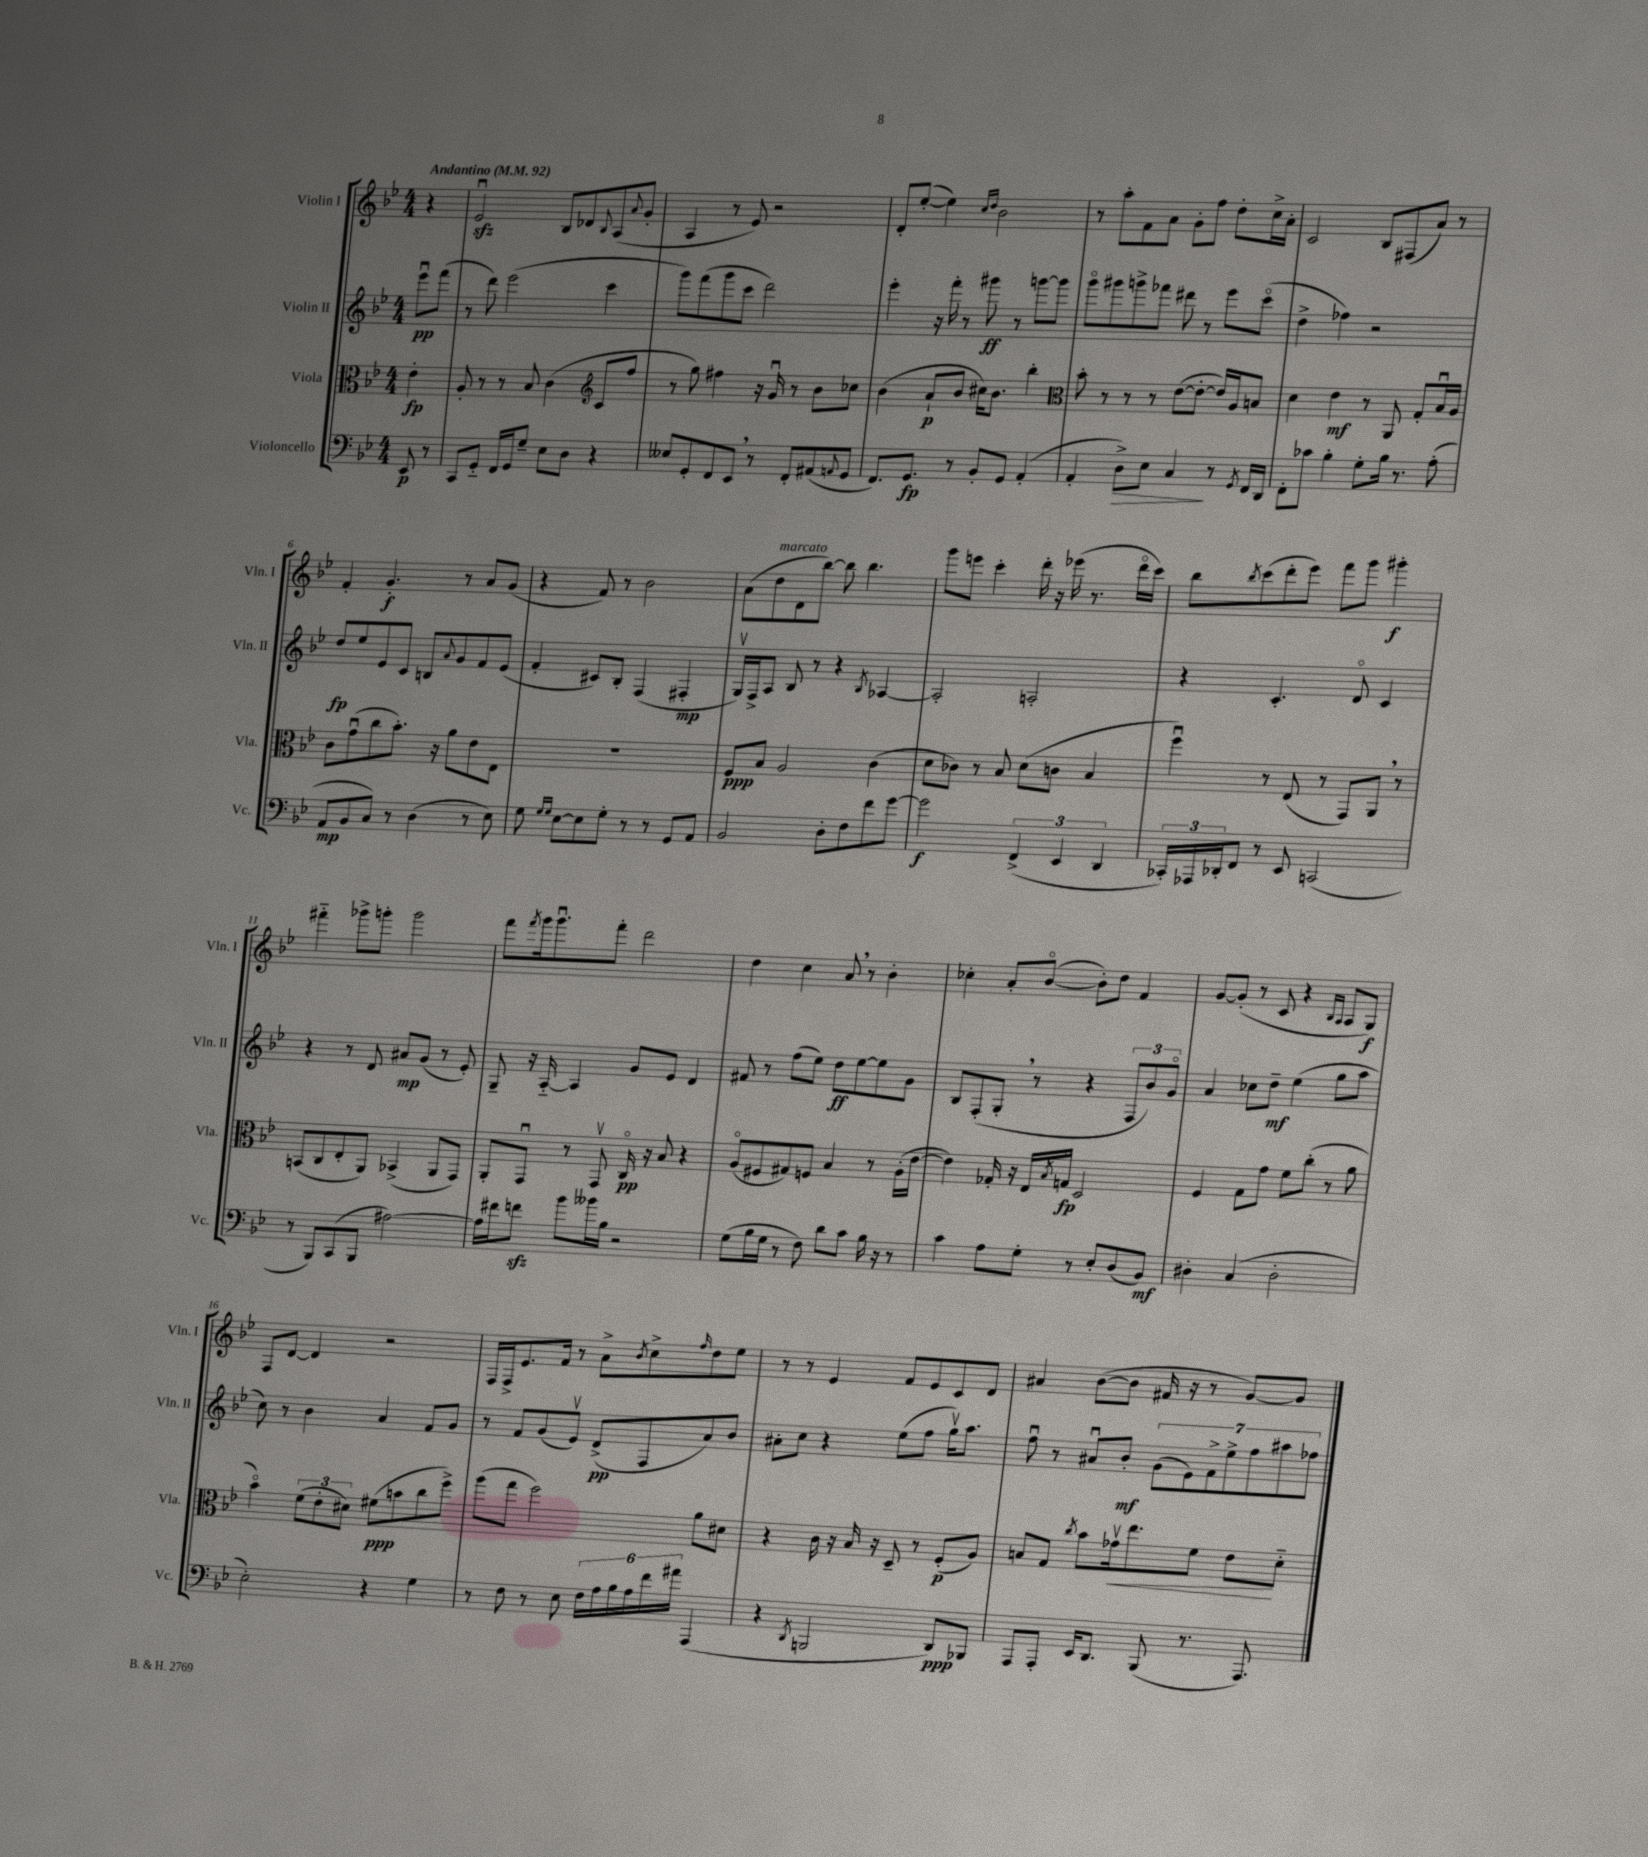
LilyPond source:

<<
\new StaffGroup <<
\new Staff = "s0" \with { instrumentName = "Violin I" shortInstrumentName = "Vln. I" } {
    \clef treble \key bes \major \numericTimeSignature \time 4/4 \partial 4 \tempo "Andantino" 4 = 92
    r4 |
    ees'2\downbow\sfz bes8 des'8 \appoggiatura { bes8 } a8( \appoggiatura { a'8 } g'8-. |
    a4 r8 ees'8) r2 |
    d'8-. ees''8~-.( ees''4) \grace { c''16 d''16 } bes'2 |
    r8 a''8-. f'8 a'8 g'8-. f''8 d''8-. c''16-> a'16-. |
    c'2 bes8 fis8( a'8) r8 |
    f'4-. g'4.-.\f r8 a'8 g'8( |
    r4 f'8) r8 bes'2 |
    a'8( d''8^\markup { \italic "marcato" } d'8 bes''8~) bes''8 bes''4. |
    g'''8 e'''8 c'''4-. d'''16-. r16 ees'''16( r8. d'''16\flageolet c'''16) |
    bes''8 \acciaccatura { bes''8 } c'''8( d'''8-. ees'''8) f'''8 g'''8 gis'''4-.\f |
    fis'''4-_ ges'''8-> g'''8-. g'''2 |
    f'''8 \acciaccatura { f'''8 } g'''16 g'''8.\downbow f'''8-. d'''2 |
    d''4 c''4 a'8 \breathe r8 bes'4-. |
    ces''4-. a'8-. bes'8~\flageolet( bes'8-.) d''8 f'4 |
    g'8~ g'8-.( r8 c'8 r4 \grace { bes16 a16 } a8 g8\f) |
    f8 d'8~ d'4 r2 |
    f16 f16-> ees'8. f'16 r8 a'8-> \acciaccatura { bes'8 } c''8-> \grace { f''16 } d''8 ees''8 |
    r8 r8 ees'4 f'8 ees'8 c'8 d'8 |
    ais'4 bes'8~( bes'8 fis'16 r16 r8 g'8~) g'8 \bar "|." |
}
\new Staff = "s1" \with { instrumentName = "Violin II" shortInstrumentName = "Vln. II" } {
    \clef treble \key bes \major \numericTimeSignature \time 4/4 \partial 4
    ees'''8\downbow\pp f'''8( |
    r8 d'''8) ees'''2( c'''4 |
    g'''8) f'''8( g'''8 c'''8 d'''2) |
    ees'''4-. r16 f'''16-. r8 gis'''8\ff r8 g'''8~ g'''8 |
    g'''8\flageolet gis'''8 g'''8-> fes'''8 dis'''8 r8 ees'''8 c'''8\flageolet( |
    d''4-> fes''4) r2 |
    d''8\fp ees''8 ees'8 c'8 b8 \appoggiatura { a'8 } g'8 f'8 ees'8( |
    f'4-. cis'8) bes8-. f4( fis4-.\mp |
    g16\upbow) f16-> a8 bes8 r8 r4 \acciaccatura { bes8 } aes4~ |
    aes2-. a2-. |
    r4 c'4.-. d'8\flageolet c'4 |
    r4 r8 d'8 ais'8\mp g'8( r8 ees'8-.) |
    g8-- r16 a16~-_ a4 g'8 ees'8 d'4 |
    fis'8 r8 f''8( ees''8) d''8\ff ees''8~ ees''8 g'8 |
    bes8 f8-.( g8-. \breathe r8 r4 \tuplet 3/2 { f8 bes'8) g'8\flageolet } |
    a'4 ces''8 d''8--\mf ees''4( g''8 a''8 |
    c''8) r8 bes'4 a'4 f'8 g'8 |
    r8 f'8 g'8( ees'8\upbow) d'8->\pp( f8 a'8) bes'8 |
    ais'8-. c''8 r4 ees''8( f''8 g''16\upbow) a''8. |
    f''8\downbow r8 ais'8\downbow bes'8-.\mf \tuplet 7/4 { g'8( ees'8) f'8-> ees''8-> f''8 ais''8 fes''8 } \bar "|." |
}
\new Staff = "s2" \with { instrumentName = "Viola" shortInstrumentName = "Vla." } {
    \clef alto \key bes \major \numericTimeSignature \time 4/4 \partial 4
    ees'4-.\fp |
    a8-. r8 r8 bes8 c'4( \clef treble c'8 f''8 |
    r8 g''8) fis''4 r16 g'16\downbow r8 bes'8 ces''8 |
    bes'4( a'8-!\p bes'8 cis''16) bes'8. bes''4-. |
    \clef alto bes'8-. r8 r8 r8 ees'8~( ees'8~-. ees'16) a16 b8 |
    d'4 ees'4\mf r8 a,8 g8-. bes16\downbow a16 |
    c'8 g'8\downbow( c''8 bes'8.-.) r16 a'8 ees'8 ees8 |
    R1 |
    f8\ppp bes8 a2 c'4( |
    d'8 ces'8) r8 bes8 d'8( c'8 bes4 |
    f''4\downbow) r8 ees8( r8 g,8) a,8 \breathe r8 |
    b,8( c8 ees8-. a,8) bes,4->( a,8 g,8) |
    a,8-. g,8\downbow r8 g,8\upbow c16\flageolet\pp r16 bes8 r4 |
    a8\flageolet( fis8 gis8) f8 bes4 r8 a16-.( ees'16~ |
    ees'4) ges16-. r16 ees16 \acciaccatura { bes8 } g16\flageolet\fp d2 |
    f4 g8 g'8 f'8 c''8-.( r8 a'8 |
    bes'4\flageolet) \tuplet 3/2 { f'8( ees'8-. dis'8) } fis'8\ppp( b'8 c''8 f''8->) |
    a''8( g''8 f''2) a'8 dis'8 |
    r4 c'16 r16 bes16 r16 d8-- r8 f8-.\p( a8) |
    b8 g8 \acciaccatura { c''8 } bes'8 ges'16\upbow\< ees''8. f'8 ees'8\! d'8-_ \bar "|." |
}
\new Staff = "s3" \with { instrumentName = "Violoncello" shortInstrumentName = "Vc." } {
    \clef bass \key bes \major \numericTimeSignature \time 4/4 \partial 4
    ees,8\p r8 |
    c,8 g,8-_ f,16 g,16 g8-- ees8 d8 r4 |
    eeses8 g,8-. f,8 ees,8 \breathe r8 f,8-. ais,8( \appoggiatura { a,8 } g,8 |
    f,8.) g,8.\fp r8 bes,8-. g,8 a,4-.( |
    a,4-. d8->\>) ees8 c4\! r8 \acciaccatura { g,8 } f,16 d,16 |
    f,8-. ces'8 bes4-. g8-. bes16 r8. a8-.( |
    a,8\mp bes,8 c8) r8 d4( r8 ees8) |
    g8 \grace { g16 g16 } ees8~ ees8 g8-. r8 r8 g,8 a,8 |
    bes,2 d8-. f8 f'8 g'8~ |
    g'2\f \tuplet 3/2 { f,4->( ees,4 d,4 } |
    \tuplet 3/2 { ces,16-.) aes,,16 des,16-. } f,8 r8 ees,8 c,2( |
    r8 bes,,8) c,8( bes,,8 ais2~) |
    ais16 fis'16 f'8\sfz bes'8 beses'16 bes16 r2 |
    g8( bes16 g16 r8 f8) d'8 c'8 bes16 r16 r8 |
    c'4 a8 g8-. r8 ees8-. d8( bes,8\mf) |
    dis4-. c4( dis2-. |
    ees2-.) r4 g4 |
    r8 f8 r8 ees8 \tuplet 6/4 { f16 a16 bes16 a16 f'16 ais'16 } a,,4( |
    r4 \acciaccatura { d,8 } b,,2 d,8\ppp) bes,,8 |
    a,,8 a,,8-. ees,16 d,8. bes,,8( r8. a,,8.) \bar "|." |
}
>>
>>
